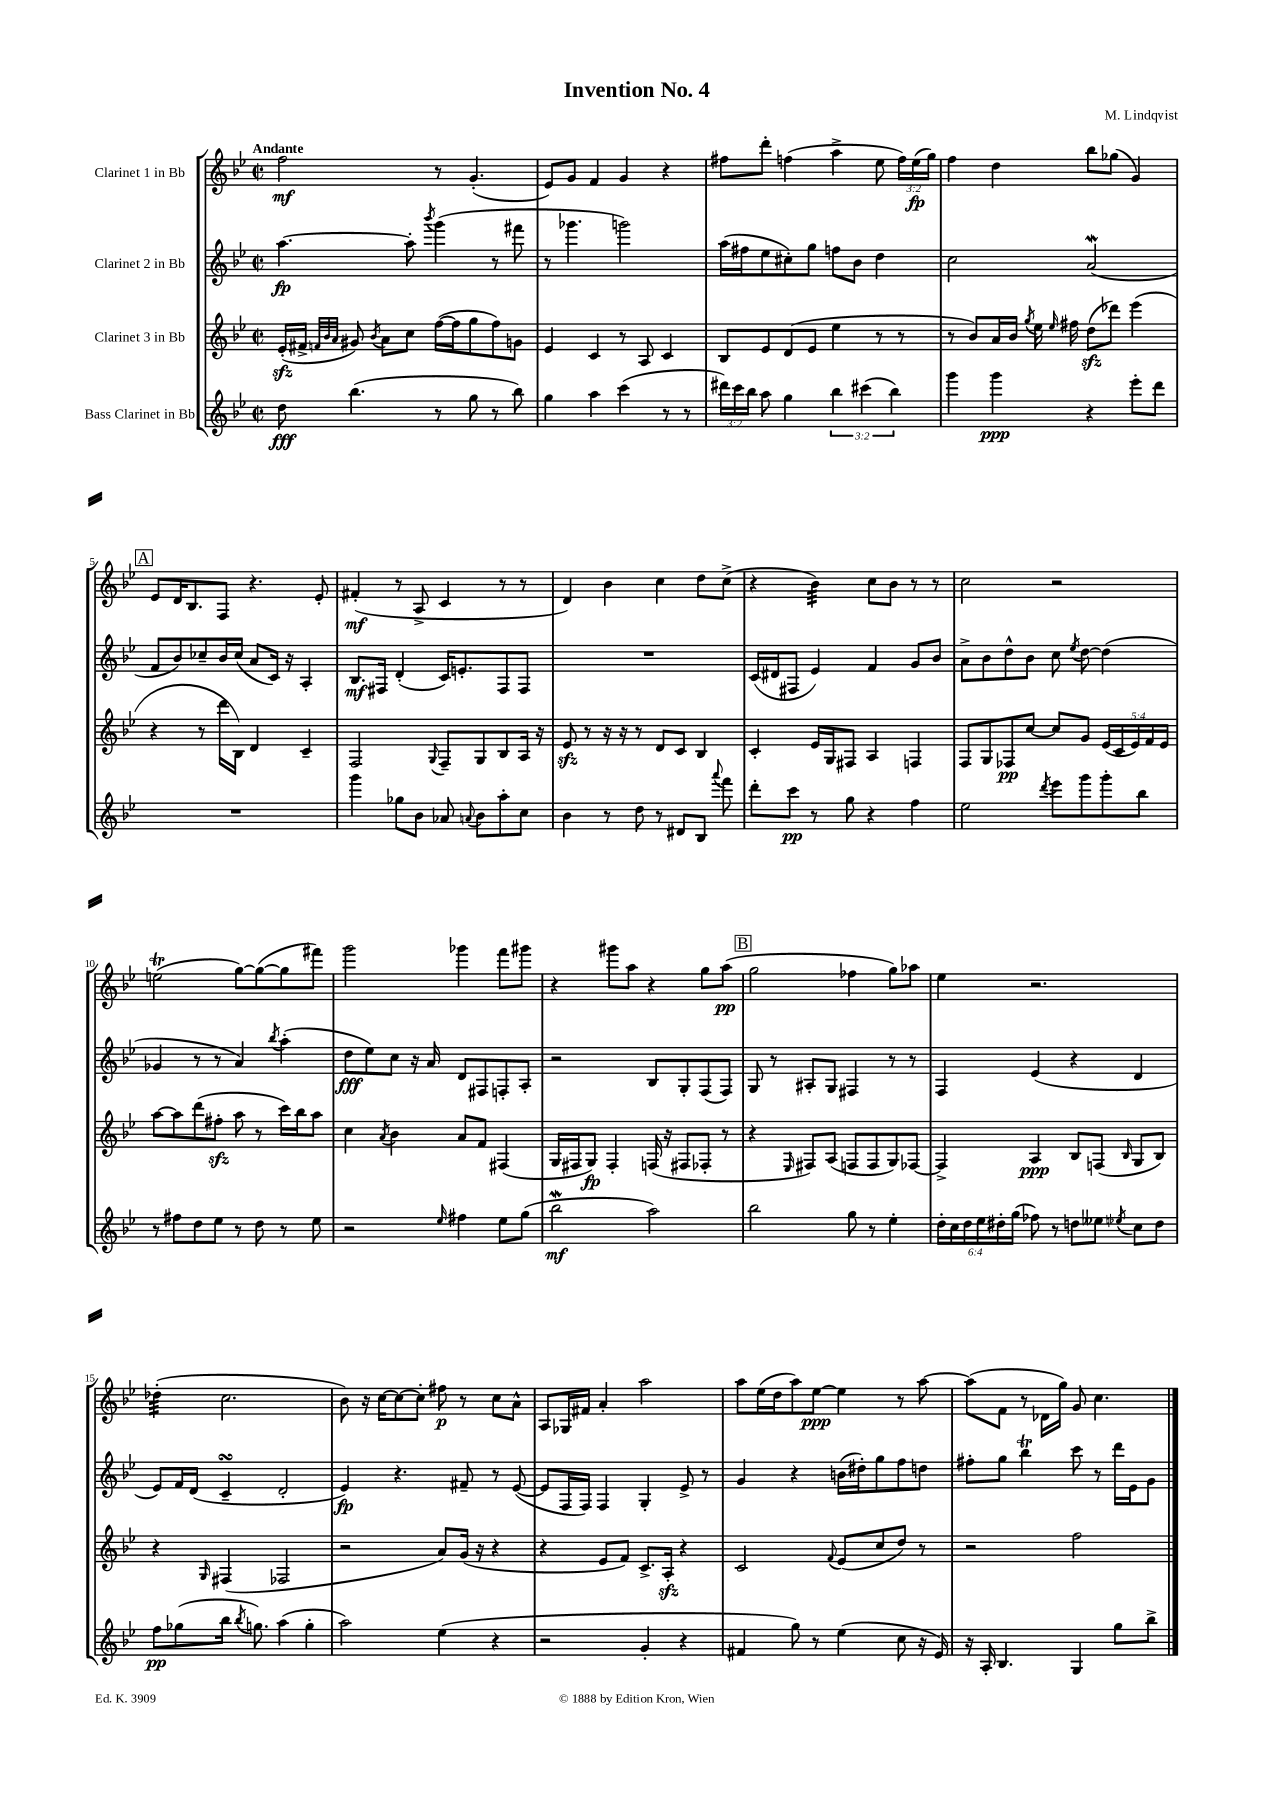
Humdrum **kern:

**kern	**kern	**kern	**kern
*staff4	*staff3	*staff2	*staff1
*clefG2	*clefG2	*clefG2	*clefG2
*k[b-e-]	*k[b-e-]	*k[b-e-]	*k[b-e-]
*M2/2	*M2/2	*M2/2	*M2/2
*met(c|)	*met(c|)	*met(c|)	*met(c|)
8dd\	(16e-'/LL	[4.aa\	2ff\
.	16f#^/JJ	.	.
.	32qqf/LLL	.	.
.	32qqb-/	.	.
.	32qqa/JJJ	.	.
(4.bb-\	8g#/)	.	.
.	8qb-/	.	.
.	8a\L	.	.
.	8cc\J	8aa'\]	.
.	.	8qbbb-/	.
8r	([16ff\LL	(4ggg\	8r
.	16ff\]J	.	.
8gg\	8gg\	.	(4.g'/
8r	8ff\)	8r	.
8bb-\)	8g\J	8fff#\	.
=	=	=	=
4gg\	4e-/	8r	8e-/L)
.	.	4.ggg-\	8g/J
4aa\	4c/	.	4f/
(4ccc\	8r	2ggg\)	4g/
.	8A/	.	.
8r	4c/	.	4r
8r	.	.	.
=	=	=	=
24ddd#\LL)	8B-/L	(16aa\LL	8ff#\L
24ccc\	.	.	.
.	.	16ff#\J	.
24bb-\JJ	.	.	.
8aa\	8e-/	8ee-\	8ddd'\J
4gg\	(8d/	8cc#'\)	(4ff\
.	8e-/J	8gg\J	.
6bb-\	4ee-\	8ff\L	4aa^\
.	.	8b-\J	.
(6ccc#\	.	.	.
.	8r	4dd\	8ee-\
6bb-\)	.	.	.
.	8r	.	24ff\LL)
.	.	.	(24ee-\
.	.	.	24gg\JJ)
=	=	=	=
4ggg\	8r	2cc\	4ff\
.	8b-/L)	.	.
4ggg\	16a/L	.	4dd\
.	16b-/JJ	.	.
.	8qgg/	.	.
.	16ee-\	.	.
.	16qqee-/	.	.
.	16ff#\	.	.
4r	(8dd\L	(2a/	8bb-\L
.	8ddd-\J)	.	(8gg-\J
8eee-'\L	(4eee-\	.	4g/)
8ddd\J	.	.	.
=	=	=	=
1r	4r	8f/L	8e-/L
.	.	8b-/)	16d/K
.	.	.	8.B-/
.	8r	8cc-~/	.
.	16ddd\LL	16b-/L	8F/J
.	16B-\JJ)	(16cc-/JJ	.
.	4d/	8a/L	4.r
.	.	16c/Jk)	.
.	.	16r	.
.	4c~/	4A'/	.
.	.	.	8e-'/
=	=	=	=
4ggg\	2F/	8.B-/L	(4f#'/
.	.	16F#/Jk	.
8gg-\L	.	(4d'/	8r
8b-\J	.	.	8A^/
.	8qqG/	.	.
8a-/	8F~/L	16c/LK)	4c/
.	.	8.e'/	.
8qqa/	.	.	.
8b-\L	8G/	.	.
8aa'\	8B-/	8F#/	8r
8cc\J	16A/Jk	8F#/J	8r
.	16r	.	.
=	=	=	=
4b-\	8e-/	1r	4d/)
.	8r	.	.
8r	16r	.	4b-\
.	16r	.	.
8dd\	8r	.	.
8r	8d/L	.	4cc\
8d#/L	8c/J	.	.
8B-/J	4B-/	.	8dd\L
8qqaaa/	.	.	.
8fff\	.	.	(8cc^\J
=	=	=	=
8ddd'\L	4c'/	(16c/LL	4r
.	.	16d#/J	.
8ccc\J	.	8F#/J	.
8r	16e-/LL	4e-/)	4b-\)
.	16G/J	.	.
8gg\	8F#/J	.	.
4r	4A/	4f/	8cc\L
.	.	.	8b-\J
4ff\	4F/	8g/L	8r
.	.	8b-/J	8r
=	=	=	=
2ee-\	8F/L	8a^\L	2cc\
.	8G/	8b-\	.
.	8F-/	8dd^^\	.
.	[8cc/J	8b-\J	.
8qddd/	.	.	.
8eee-\L	8cc/]L	8cc\	2r
.	.	8qee-/	.
8ggg\	8g/J	[8dd\	.
8ggg'\	(20e-/LL	(4dd\]	.
.	20c/	.	.
.	20e-/)	.	.
8bb-\J	.	.	.
.	20f/	.	.
.	20e-/JJ	.	.
=	=	=	=
8r	[8aa\L	4g-/	(2ee\
8ff#\L	8aa\]	.	.
8dd\	(8ddd\	8r	.
8ee-\J	8ff#'\J	8r	.
8r	8aa\	4a/)	[8gg\L)
8dd\	8r	.	(8gg\_
.	.	8qbb-/	.
8r	16ccc\LL)	(4aa'\	8gg\]
.	16bb-\J	.	.
8ee-\	8aa\J	.	8fff#\J)
=	=	=	=
2r	4cc\	8dd\L	2ggg\
.	.	8ee-\)	.
.	8qa/	.	.
.	4b-\	8cc\J	.
.	.	16r	.
.	.	16a/	.
16qqee-/	.	.	.
4ff#\	8a/L	8d/L	4ggg-\
.	8f/J	8F#/	.
8ee-\L	(4F#/	8F'/	8fff\L
(8gg\J	.	8A'/J	8ggg#\J
=	=	=	=
2bb-\	16G/LL	2r	4r
.	16F#/J	.	.
.	8G/J)	.	.
.	4F#'/	.	8ggg#\L
.	.	.	8aa\J
2aa\)	(16F/	8B-/L	4r
.	16r	.	.
.	8F#/L	8G'/	.
.	8F-'/J	(8F/	8gg\L
.	8r	8F/J)	(8aa\J
=	=	=	=
2bb-\	4r	8G/	2gg\
.	.	8r	.
.	16qqE-/	.	.
.	8F#/L)	8A#'/L	.
.	(8A/J	8G/J	.
8gg\	8F/L	4F#/	4ff-\
8r	8F/	.	.
4ee-'\	8G/)	8r	8gg\L)
.	[8F-/J	8r	8aa-\J
=	=	=	=
24dd'\LL	4F-^/]	4F/	4ee-\
24cc\	.	.	.
24dd\	.	.	.
24ee-\	.	.	.
24dd#'\	.	.	.
(24gg\JJ	.	.	.
8ff-\)	4A/	(4e-/	2.r
8r	.	.	.
8dd\L	8B-/L	4r	.
8ee--\J	(8F/J	.	.
8qee-/	16qqB-/	.	.
8cc\L	8G/L	4d/	.
8dd\J	8B-/J)	.	.
=	=	=	=
8ff\L	4r	8e-/L)	(4dd-'\
(8gg-\	.	16f/L	.
.	.	(16d/JJ	.
.	16qqG/	.	.
16bb-\Jk	(4F#/	4c~/	2.cc\
8qbb-/	.	.	.
8.gg\)	.	.	.
(4aa\	2F-/	2d'/	.
4gg'\	.	.	.
=	=	=	=
2aa\)	2r	4e-/)	8b-\)
.	.	.	16r
.	.	.	[16cc\LK
.	.	4.r	8cc\_
.	.	.	8cc'\]J
(4ee-\	8a/L)	.	8ff#\
.	(16g/Jk	8f#~/	8r
.	16r	.	.
4r	4r	8r	8cc\L
.	.	([8e-/	8a^^\J
=	=	=	=
2r	4r	8e-/]L	8A/L
.	.	16F/L	16G-/L
.	.	16F/JJ)	16f#/JJ
.	8e-/L	4F/	4a'/
.	8f/J)	.	.
4g'/	8.c^/L	4G'/	2aa\
.	16A'/Jk	.	.
4r	4r	8e-^/	.
.	.	8r	.
=	=	=	=
4f#/	2c/	4g/	8aa\L
.	.	.	(16ee-\L
.	.	.	16dd\J
8gg\)	.	4r	8aa\)
8r	.	.	[8ee-\J
.	8qqf/	.	.
(4ee-\	(8e-/L	(16b\LL	4ee-\]
.	.	16dd#'\J)	.
.	8cc/	8gg\	.
8cc\	8dd/J)	8ff\	8r
16r	8r	8dd\J	[8aa\
16e-/)	.	.	.
=	=	=	=
16r	2r	8ff#'\L	(8aa\]L
16A'/	.	.	.
4.B-/	.	8gg\J	8f\J
.	.	4bb-\	8r
.	.	.	16d-\LL
.	.	.	16gg\JJ)
4G/	2ff\	8ccc\	8g/
.	.	8r	4.cc\
8gg\L	.	16ddd\LL	.
.	.	16e-\J	.
8bb-^\J	.	8g\J	.
==	==	==	==
*-	*-	*-	*-
